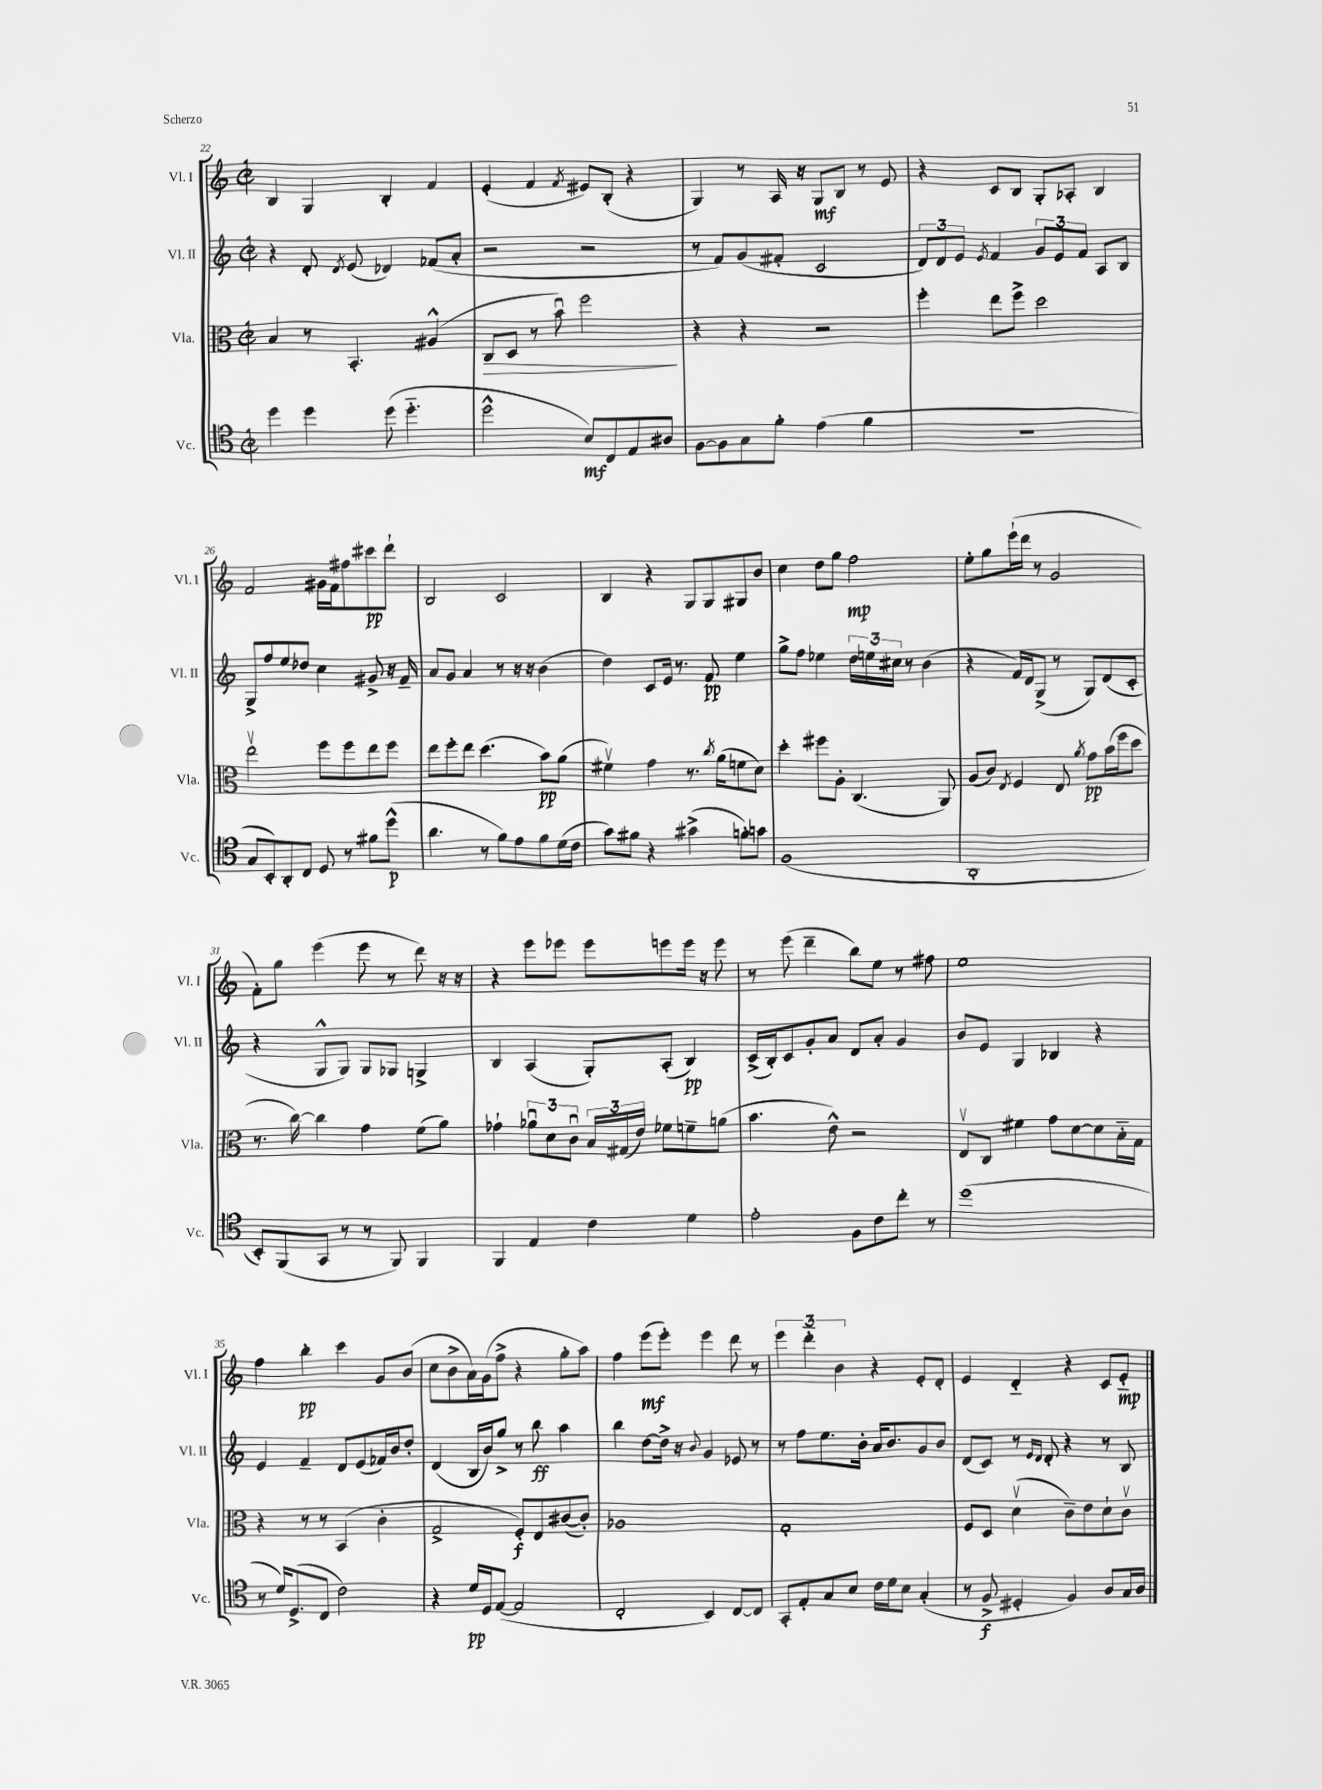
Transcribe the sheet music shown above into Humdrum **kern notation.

**kern	**kern	**kern	**kern
*staff4	*staff3	*staff2	*staff1
*clefC4	*clefC3	*clefG2	*clefG2
*k[]	*k[]	*k[]	*k[]
*M2/2	*M2/2	*M2/2	*M2/2
*met(c|)	*met(c|)	*met(c|)	*met(c|)
4dd	4B	4r	4B
4dd	8r	8d'	4G
.	.	8qd	.
.	4.BB'	(8e	.
(8dd	.	4d-)	4B'
4.dd'~	.	.	.
.	(4A#^^	(8f-	4f
.	.	8a'	.
=	=	=	=
2dd^^	8C	2r	(4e'
.	8D	.	.
.	8r	.	4f
.	8bu)	.	.
.	.	.	8qf
8B)	2ff	2r	8e#)
8C	.	.	(8B'
8E	.	.	4r
8A#	.	.	.
=	=	=	=
[8F	4r	8r	4G)
8F]	.	8f)	.
8G	4r	(8g	8r
8f'	.	8f#'	16A
.	.	.	16r
(4e	2r	2c	8G
.	.	.	8B
4f	.	.	8r
.	.	.	8e
=	=	=	=
1r	4ff'	12d)	4r
.	.	12d	.
.	.	12e	.
.	.	8qe	.
.	8ee	4f	8c
.	8ff^	.	8B
.	2dd	12g	8G'
.	.	12e	.
.	.	.	8A-'
.	.	12f	.
.	.	8A	4B
.	.	8B	.
=	=	=	=
8G	2eev	8G^	2f
8BB')	.	8ff	.
8AA'	.	8ee	.
8C	.	8dd-	.
8D	8ff	4cc	16g#
.	.	.	16f
8r	8ff	.	8ff#
8f#	8ee	8g#^	8ccc#
(8dd^^	8ff	16r	8ddd`
.	.	16f~	.
=	=	=	=
4.a	8ee	8a	2B
.	8ff'	8g	.
.	8ee	4a	.
8r	(4.dd	.	.
8f)	.	8r	2c
8e	.	16r	.
.	.	16r	.
8f	8b)	(4b	.
(16d	(8a	.	.
16c	.	.	.
=	=	=	=
8g)	4f#v)	4dd)	4B
8f#	.	.	.
4r	4g	8c	4r
.	.	16e	.
.	.	8.r	.
(4g#^	8.r	.	8G
.	.	8f	8G
.	8qcc	.	.
.	(16a	.	.
8f')	8f	4ee	8G#
8g	8d)	.	8b
=	=	=	=
(1F	4dd'	8gg^	4cc
.	.	8ff	.
.	8ff#	4ee-	8dd
.	8A'	.	8gg
.	(4.C	24dd	2ff
.	.	24ee	.
.	.	24cc#	.
.	.	8r	.
.	.	(4b	.
.	8AA)	.	.
=	=	=	=
1AA'	(8A	4r	8ee'
.	8c)	.	8gg
.	8qE	.	.
.	4F	16f)	(16eee`
.	.	16d	16ddd
.	.	(8G^	8r
.	8E	8r	2g
.	8qa	.	.
.	8g	8G)	.
.	(16b	(8d	.
.	16ff	.	.
.	8dd	8c'	.
=	=	=	=
8BB')	8.r	4r	8f')
(8FF	.	.	8gg
.	[16cc)	.	.
8GG	4cc]	8G^^	(4eee
8r	.	8G)	.
8r	4g	8G	8eee
8FF)	.	8G-	8r
4FF	(8f	4G^	8ddd)
.	8a)	.	16r
.	.	.	16r
=	=	=	=
4FF	4g-`	4B	4r
4E	12a-u	(4A	8eee
.	12d	.	.
.	.	.	8eee-
.	12cu	.	.
4c	24B	8G')	8eee-
.	(24G#	.	.
.	24e)	.	.
.	8f-	(8A'	8eee
4d	8f~	4B)	16eee
.	.	.	16r
.	(8a	.	8eee
=	=	=	=
2e'	4.b	(16c^	8r
.	.	16B')	.
.	.	8c	(8eee
.	.	8g'	4ddd~
.	8e^^)	8a	.
8F	2r	8d	8bb)
8c	.	8a'	8ee
8cc'	.	4g	8r
8r	.	.	8ff#
=	=	=	=
(1dd	8Ev	8b	1ee
.	8C	8e	.
.	4f#	4G	.
.	8g	4B-	.
.	[8d	.	.
.	8d]	4r	.
.	16B'~	.	.
.	16G	.	.
=	=	=	=
8r	4r	4e	4ff
16d)	.	.	.
(8.D^	.	.	.
.	8r	4f~	4bb'
8C	8r	.	.
2c)	(4BB	8d	4ccc
.	.	(8e	.
.	4c'	16f-)	8g
.	.	16b	.
.	.	8dd'	(8b
=	=	=	=
4r	2G^	(4d	8cc
.	.	.	8b^
16d	.	16B	16a)
16D	.	16b)	(16g
([8E	.	8gg^	8ff^
2E]	8F')	8r	4r
.	8E	8bb	.
.	([8c#	4aa	8gg'
.	8c#'])	.	8aa)
=	=	=	=
2C'	1A-	4bb	4ff
.	.	[8dd	(8eee
.	.	16dd^]	8eee')
.	.	16r	.
.	.	8qqb	.
4BB)	.	4g	4eee
[8C	.	8e-	8ddd
8C]	.	8r	8r
=	=	=	=
8GG'	1G'	8r	6eee
8E'	.	8ff	.
.	.	.	6ddd'~
8G	.	8.ee	.
.	.	.	6b
8B	.	.	.
.	.	16b'	.
16c	.	16a	4r
16d	.	8.b	.
8B	.	.	.
(4G'	.	8g	8e'
.	.	8b	8d'
=	=	=	=
8r	8F	(8d	4e
8F^	8D	8c)	.
4D#'	(4dv	8r	4d'~
.	.	16qqe	.
.	.	16qqd	.
.	.	8d'	.
4F)	8c~)	4r	4r
.	8e	.	.
8A	8d`	8r	8c
16G	8cv	8B	8e'~
16A	.	.	.
==	==	==	==
*-	*-	*-	*-
